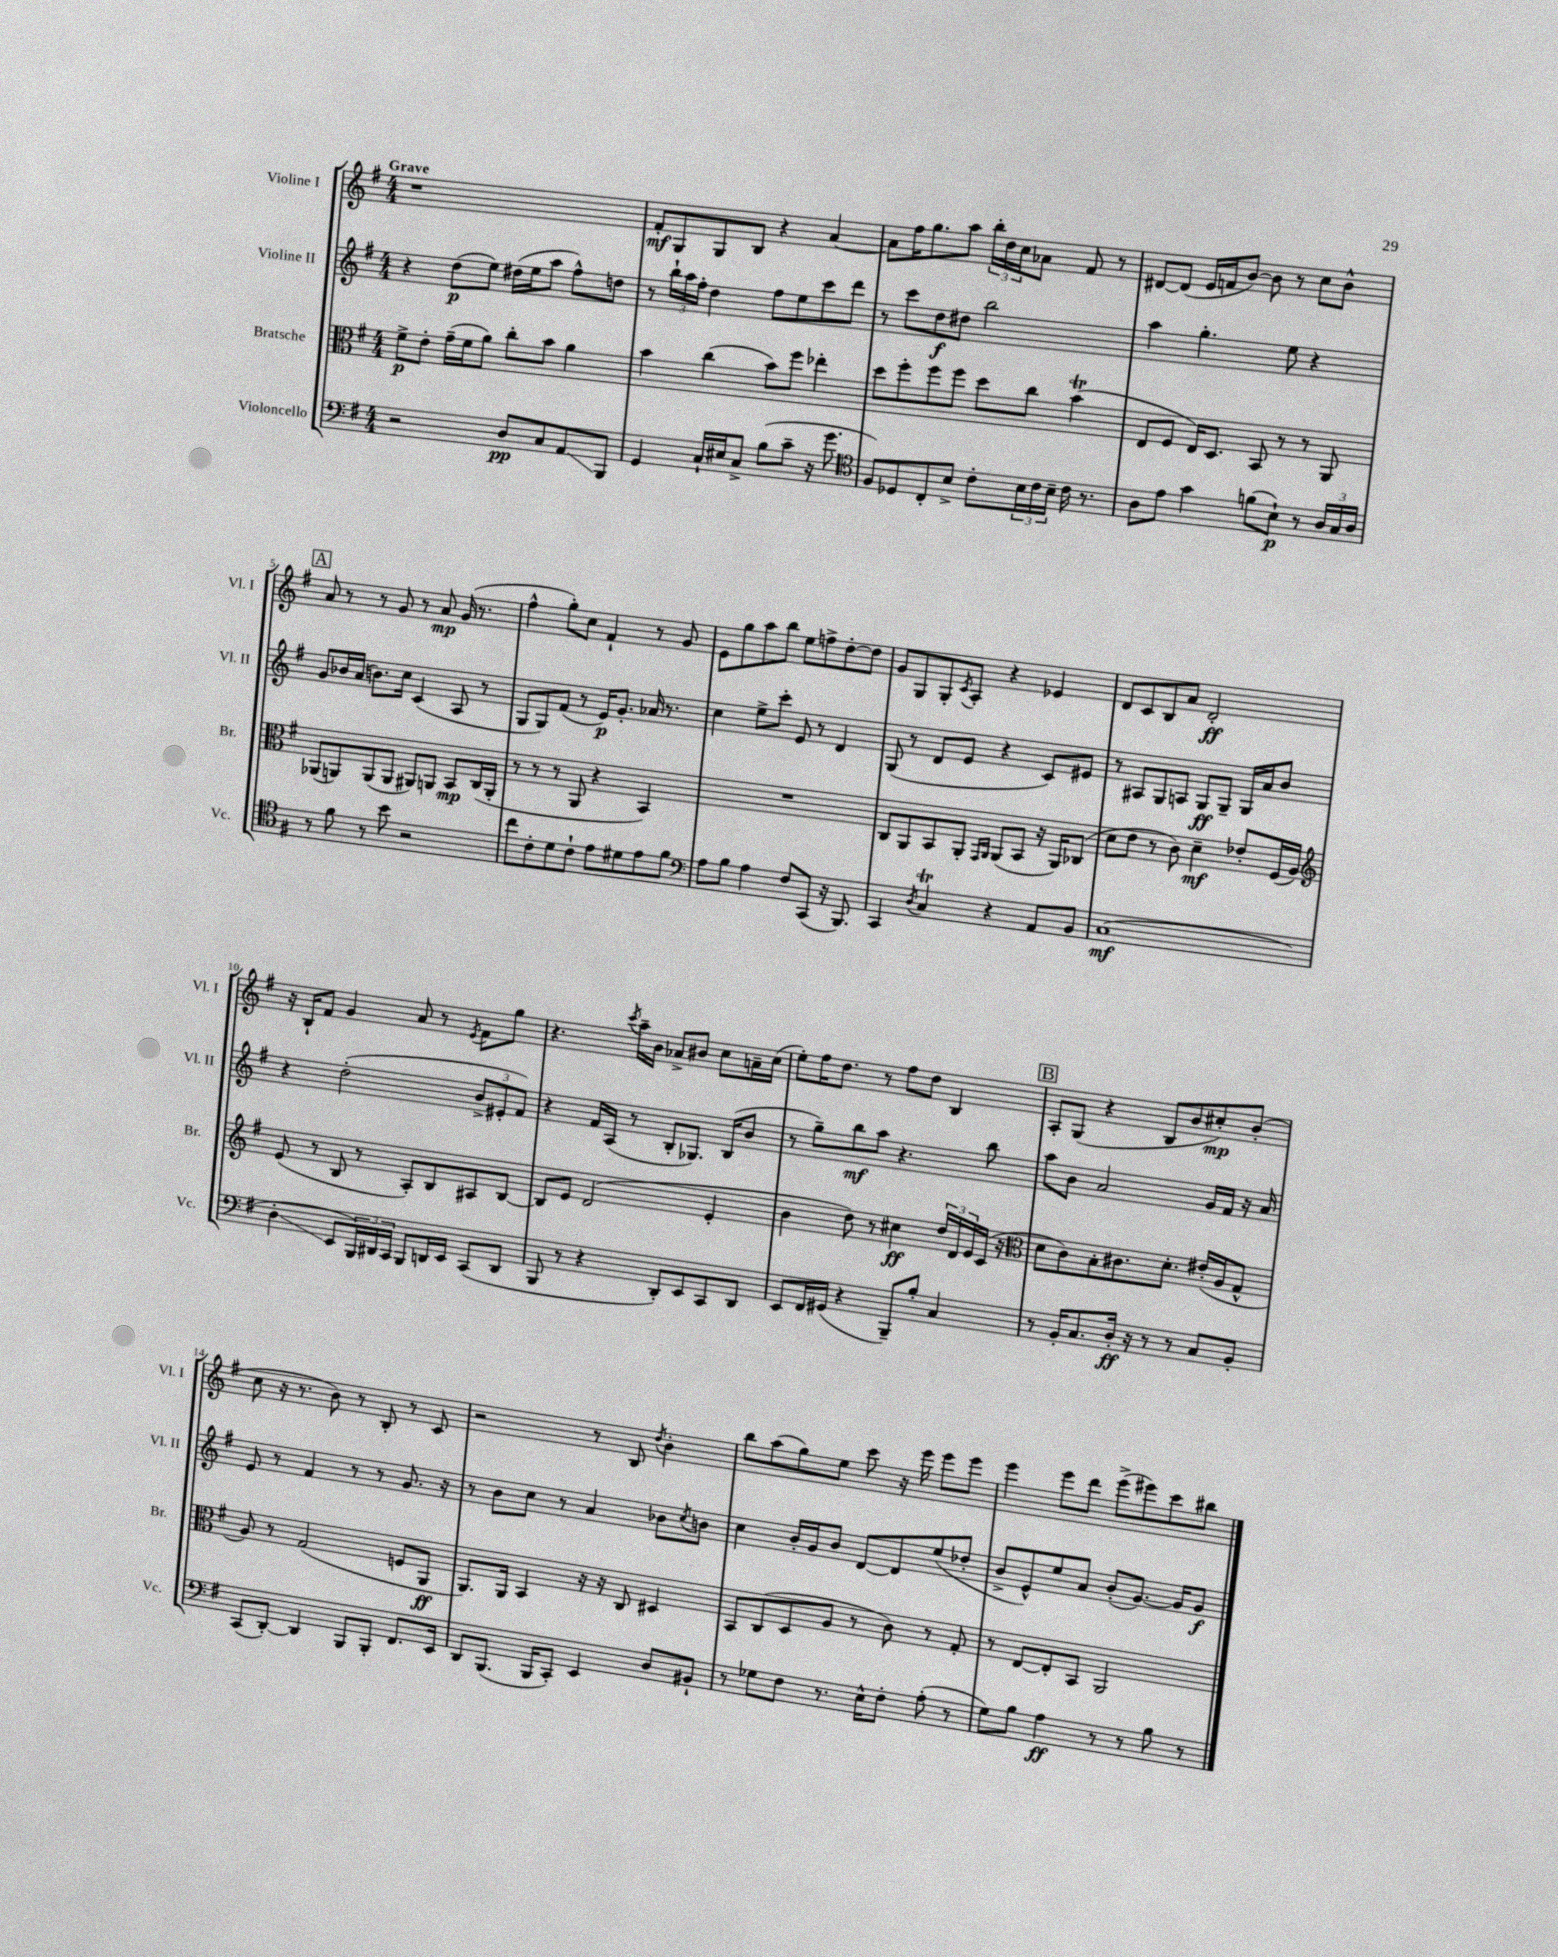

**kern	**kern	**kern	**kern
*staff4	*staff3	*staff2	*staff1
*clefF4	*clefC3	*clefG2	*clefG2
*k[f#]	*k[f#]	*k[f#]	*k[f#]
*M4/4	*M4/4	*M4/4	*M4/4
2r	8f#^\L	4r	1r
.	8e'\J	.	.
.	(16g~\LL	(8dd\L	.
.	16f#\J	.	.
.	8a\J)	8ee\J)	.
8D/L	8cc'\L	(16dd#\LL	.
.	.	16ee\J	.
8C/	8b\J	8aa\J	.
8AA/	4a\	8ff#^^\L)	.
8BBB/J	.	8dd\J	.
=	=	=	=
4GG/	4b\	8r	8f#'/L
.	.	24bb`\LL	8G/
.	.	24aa\	.
.	.	24ff#'\JJ	.
16C`/LL	(4cc\	4dd\	8G/
16E#/J	.	.	.
8C^/J	.	.	8B/J
(8B\L	8b\L)	8ff#\L	4r
8c~\J	8ff#\J	8ee\	.
16r	4ee-'\	8ccc\	[4a/
8.g\	.	.	.
.	.	8ddd\J	.
=	=	=	=
*clefC4	*	*	*
8F#/L)	8dd\L	8r	8a\]L
8D-/	8ff#'\	8ccc\L	16ff#\K
.	.	.	8.gg\
8C'/	8ff#\	8dd\	.
8B^/J	8ff#\J	8dd#\J	8aa\J
8c'\L	8dd\L	2bb\	24bb'\LL
.	.	.	24dd\
.	.	.	24cc\J
24B\L	8cc\J	.	8a-\J
24c\	.	.	.
24B~\JJ	.	.	.
16c\	(4b\	.	8f#/
8.r	.	.	.
.	.	.	8r
=	=	=	=
8A\L	8E/L	4aa\	[8d#/L
8e\J	8F#/J	.	(8d#/]J
4g\	16E/LK)	4.gg'\	16e/LL
.	8.D/J	.	16f/J
.	.	.	[8b/J)
(8f\L	8BB/	.	8b\]
8B`\J)	8r	8ee\	8r
8r	8r	4r	8cc\L
24A/LL	8AA/	.	8b^^\J
24G/	.	.	.
24A/JJ	.	.	.
=	=	=	=
8r	(8AA-/L	8g/L	8a/
8f#\	8AA/)	16b-/L	8r
.	.	(16a/JJ	.
8r	(8AA/	8.b\L)	8r
8b\	8AA/J	.	8g/
.	.	16cc\Jk	.
2r	8AA#/L)	(4c/	8r
.	8AA/J	.	8a/
.	8BB/L	8A/	(16g/
.	.	.	8.r
.	(16C/L	8r	.
.	16AA'/JJ	.	.
=	=	=	=
8cc\L	8r	8G/L	4ff#^^\
8c'\	8r	8G/)	.
8d\	8r	(8f#/J	8gg'\L)
8c`\J	8AA/	8r	8cc\J
8e\L	4r	16e/LK)	4f#`/
.	.	8.g'/J	.
8d#\	.	.	.
8e\	4BB/)	16a-/	8r
.	.	8.r	.
8f#\J	.	.	8g/
=	=	=	=
*clefF4	*	*	*
8A\L	1r	4cc\	8e\L
8B\J	.	.	8gg\
4A\	.	8ee^\L	8aa\
.	.	8ccc'\J	8bb\J
8F#/L	.	8e/	8ee\L
(8CC/J	.	8r	8ff^\
16r	.	4d/	[8dd'\
8.BBB/)	.	.	.
.	.	.	8dd\]J
=	=	=	=
4CC/	8C/L	(8G/	8g/L
.	8AA/	8r	8G/
8qD/	.	.	.
4C/	8BB/	8d/L	8G'/
.	.	.	8qc/
.	8AA'/J	8e/J	8A'/J
.	16qqGG/LL	.	.
.	16qqAA/JJ	.	.
4r	(8AA/L	4r	4r
.	8BB/J	.	.
8AA/L	16r	8c/L)	4e-/
.	16AA/LK)	.	.
8BB/J	(8C-/J	8e#/J	.
=	=	=	=
(1C	8d\L	8r	8d/L
.	8e\J	8A#/L	8c/
.	8r	8G/	8B/
.	8c\)	8A/J	8a/J
.	4d~\	8G/L	2d'/
.	.	8G~/J	.
.	8e-'/L	16G/LL	.
.	.	16a/J	.
.	(16F#/L	8b/J	.
.	16A/JJ)	.	.
=	=	=	=
*	*clefG2	*	*
4D'\	(8e/	4r	16r
.	.	.	16B`/LK
.	8r	.	8f#/J
8EE/L	8B/	(2dd'\	4g/
24BBB/L)	8r	.	.
24DD#/	.	.	.
24CC/JJ	.	.	.
8BBB/L	8A'/L)	.	8a/
16DD/L	8B/	.	8r
16EE/JJ	.	.	.
.	.	.	8qe/
(8CC/L	8A#/	12b^/L	8f#\L
.	.	12e#'/	.
8DD/J	[8B/J	.	8gg\J
.	.	12f#/J)	.
=	=	=	=
8BBB/	8B/]L	4r	4.r
8r	8e/J	.	.
4r	(2d/	16f#/LL	.
.	.	(16A/JJ	.
.	.	.	8qccc/
.	.	8r	16aa~\LL
.	.	.	16b\JJ
8DD'/L)	.	8B'/L	8a-^/L
8EE/	.	8.G-/J)	8b#/J
8CC/	4e'/	.	8cc\L
.	.	(16B/LK	.
8DD/J	.	8b/J	16a~\L
.	.	.	(16cc\JJ
=	=	=	=
8EE/L	4b\	8r	8ee'\L)
16FF#/L	.	8gg~\L)	16ff#\K
(16GG#/JJ	.	.	8.dd\J
4r	8dd\)	8bb\	.
.	8r	8aa\J	8r
8BBB~/L)	4cc#\	4.r	8ff#\L
8B'/J	.	.	8dd\J
4C/	24dd/LL	.	4B/
.	24d/	.	.
.	24e/	.	.
.	(16c/JJ	8bb\	.
.	16r	.	.
=	=	=	=
*	*clefC3	*	*
8r	8d\L	8aa\L	8A'/L
16BB'/LK	8c\)	8b\J	(8G/J
8.C/	.	.	.
.	8B'\	2a/	4r
16D'/Jk	8.c#\	.	.
16r	.	.	.
8r	.	.	8B/L
.	8.d'\J	.	.
8r	.	.	8b/
8C/L	(16e#'/LL	16g/LL	8cc#'/)
.	16A/J	16f#/JJ	.
8BB'/J	8G^^/J	16r	(8b'/J
.	.	16a/	.
=	=	=	=
(8CC/L	8A/)	8e/	8cc\
[8DD'/J)	8r	8r	16r
.	.	.	8.r
4DD/]	(2G/	4f#/	.
.	.	.	8b\)
8BBB/L	.	8r	8r
8BBB'/J	.	8r	8B'/
8.FF#/L	8F/L	8.g/	8r
.	8AA/J	.	8c/
16EE/Jk	.	16r	.
=	=	=	=
8DD/L	8.AA/L)	8r	2r
(8.BBB/J	.	8b\L	.
.	16AA/Jk	.	.
.	4BB/	8cc\J	.
16BBB/LK	.	.	.
8CC'/J)	.	8r	.
4EE/	16r	4a/	8r
.	16r	.	.
.	8C/	.	8B/
.	.	.	8qdd/
8D/L	4D#/	8b-\L	4b'\
.	.	8qcc/	.
8BB#`/J	.	8b\J	.
=	=	=	=
8r	8BB/L	4cc\	8bb\L
8G-\L	(8C/	.	(8aa\
8F#\J	8D/	16b'/LL	8gg\)
.	.	16g/J	.
8.r	8A/J	8b/J	8ee\J
.	8r	[8d/L	8ccc\
16E^^\LK	.	.	.
8F#'\J	8c\)	8d/]	16r
.	.	.	16eee\
(8A'\	8r	(8ee/	8eee\L
8r	8G'/	8dd-'/J	8eee\J
=	=	=	=
8G\L)	8r	8b^/L	4eee\
8B\J	[8E/L	8e^^/)	.
4A\	8E'/]	8ee/	8eee\L
.	8BB/J	8a/J	8ddd\J
8r	2AA/	(8b'/L	(8eee^\L
8r	.	[8.g/J)	8eee#\)
8B\	.	.	8ccc\
.	.	16g/]LK	.
8r	.	8g/J	8bb#\J
==	==	==	==
*-	*-	*-	*-
